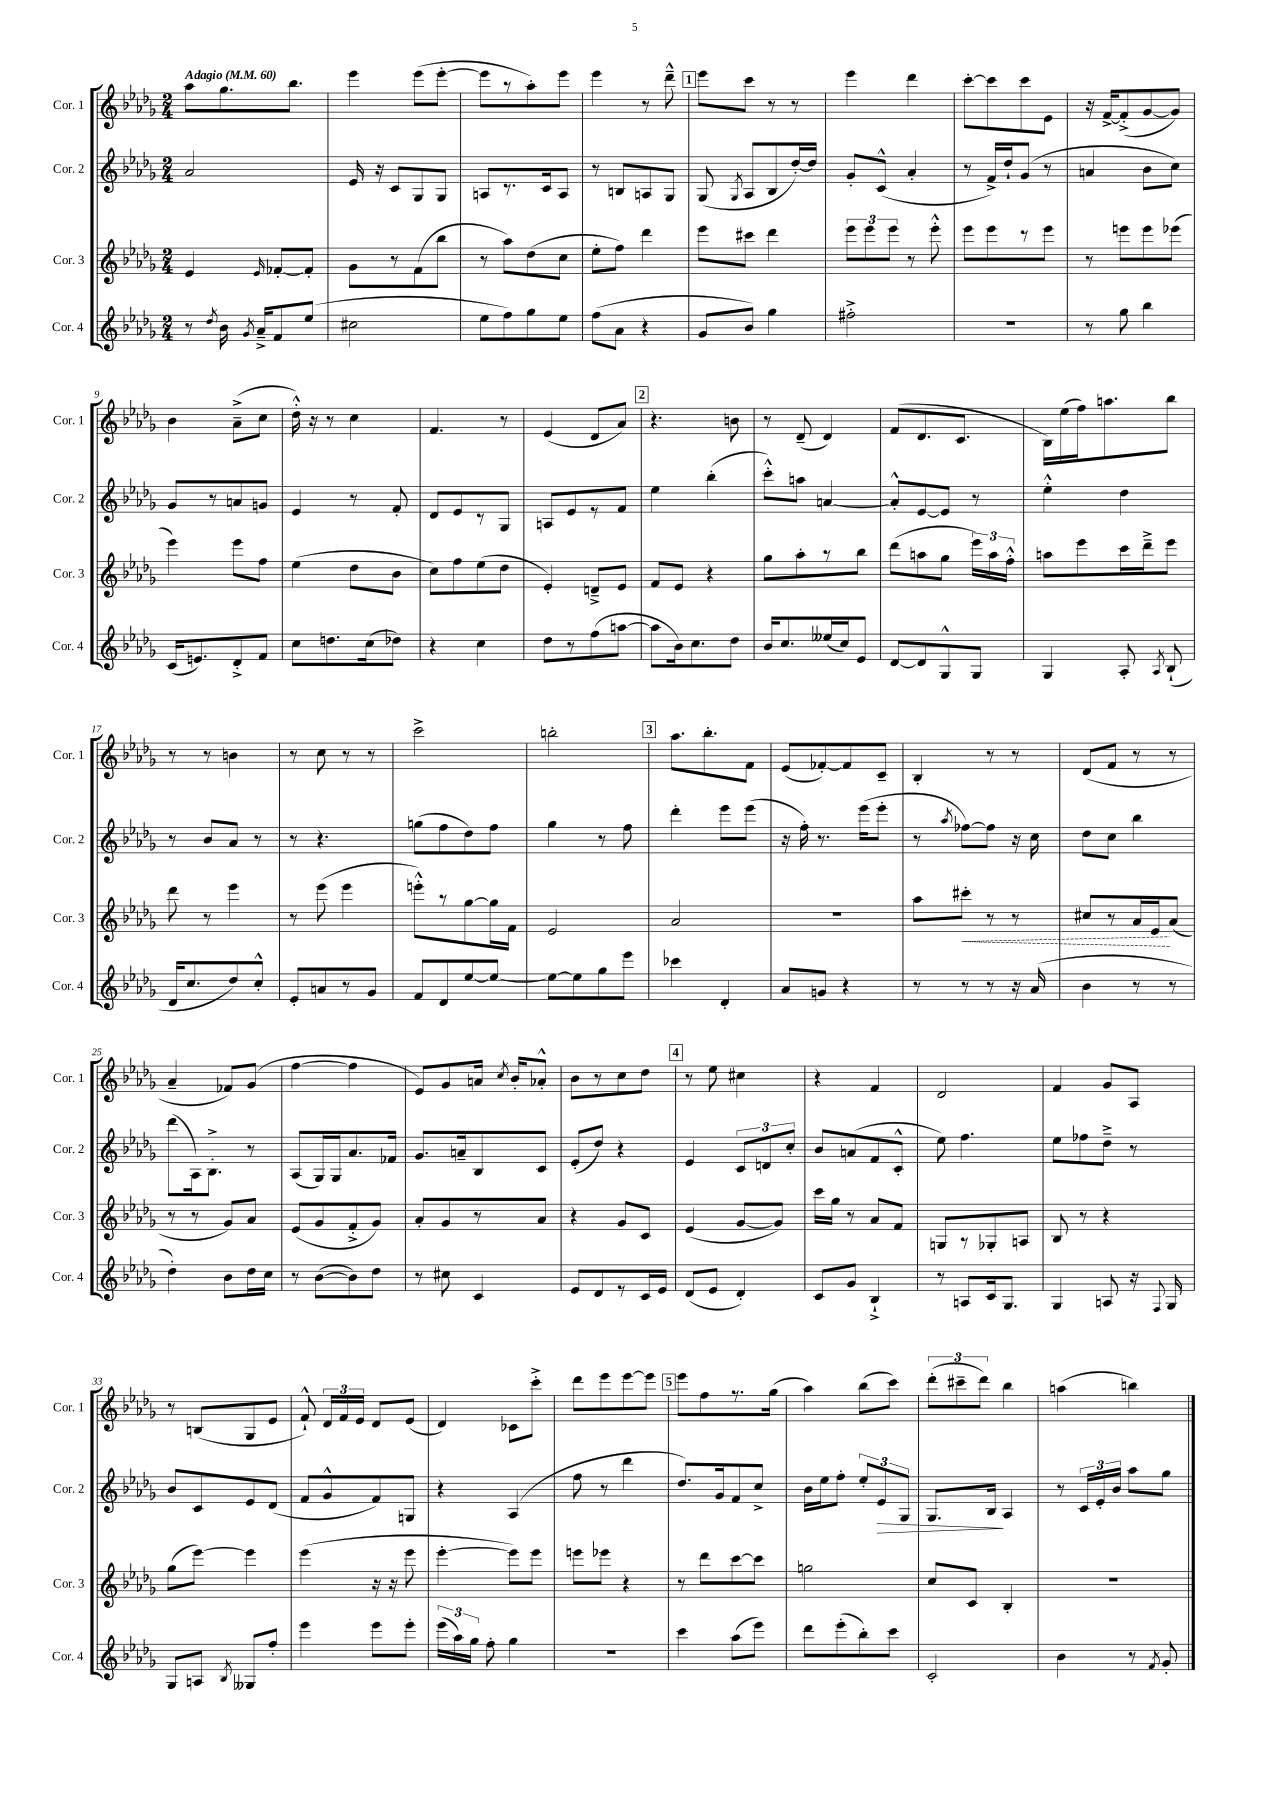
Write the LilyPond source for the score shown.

<<
\new StaffGroup <<
\new Staff = "s0" \with { instrumentName = "Cor. 1" shortInstrumentName = "Cor. 1" } {
    \clef treble \key des \major \numericTimeSignature \time 2/4 \tempo "Adagio" 4 = 60
    \autoBeamOff aes''8[ ges''8. bes''8.] |
    ees'''4 ees'''8[( ees'''8]~-. |
    ees'''8[ r8 aes''8-.) ees'''8] |
    ees'''4 r8 des'''8---^ |
    \mark \markup { \box "1" } ees'''8[ c'''8] r8 r8 |
    ees'''4 des'''4 |
    c'''8[~-. c'''8 c'''8 ees'8] |
    r16 f'16[~-> f'8-.->( ges'8~ ges'8]) |
    bes'4 aes'8[--->( c''8] |
    des''16-.-^) r16 r8 c''4 |
    f'4. r8 |
    ees'4( des'8[ aes'8]) |
    \mark \markup { \box "2" } r4. b'8 |
    r8 des'8--( des'4) |
    f'8[( des'8. c'8.] |
    bes16[) ees''16( f''16) a''8. bes''8] |
    r8 r8 b'4 |
    r8 c''8 r8 r8 |
    c'''2-> |
    b''2-. |
    \mark \markup { \box "3" } aes''8.[ bes''8.-. f'8] |
    ees'8[( fes'8~-.) fes'8 c'8]-- |
    bes4-. r8 r8 |
    des'8[( f'8] r8 r8 |
    aes'4-- fes'8[) ges'8]( |
    f''4~ f''4 |
    ees'8[) ges'8 a'16] \acciaccatura { c''8 } bes'16[-. aes'8]-.-^ |
    bes'8[ r8 c''8 des''8] |
    \mark \markup { \box "4" } r8 ees''8 cis''4 |
    r4 f'4 |
    des'2 |
    f'4 ges'8[ aes8] |
    r8 b8[( ges8 ees'8] |
    f'8-!-^) \tuplet 3/2 { des'16[ f'16 ees'16] } des'8[ ees'8]( |
    des'4) ces'8[ c'''8]-.-> |
    des'''8[ ees'''8 ees'''8~ ees'''8] |
    \mark \markup { \box "5" } ees'''8[ f''8 r8. ges''16]( |
    aes''4) bes''8[( c'''8]) |
    \tuplet 3/2 { des'''8[-.( cis'''8-- des'''8]) } bes''4 |
    a''4( b''4) \bar "|." |
}
\new Staff = "s1" \with { instrumentName = "Cor. 2" shortInstrumentName = "Cor. 2" } {
    \clef treble \key des \major \numericTimeSignature \time 2/4
    \autoBeamOff aes'2 |
    ees'16 r16 c'8[ ges8 ges8] |
    a8[ r8. c'16 a8] |
    r8 b8[ a8 ges8] |
    \mark \markup { \box "1" } ges8( \acciaccatura { ges8 } aes8[ bes8 des''16~-.) des''16] |
    ges'8[-. c'8]-^( aes'4-. |
    r8 f'16[->) des''16-! ges'8]( r8 |
    a'4 bes'8[ c''8]) |
    ges'8[ r8 a'8 g'8] |
    ees'4 r8 f'8-. |
    des'8[ ees'8 r8 ges8] |
    a8[ ees'8 r8 f'8] |
    \mark \markup { \box "2" } ees''4 bes''4-.( |
    c'''8[-.-^) a''8] a'4~ |
    a'8[-.-^ ees'8~ ees'8] r8 |
    ees''4-.-^ des''4 |
    r8 bes'8[ aes'8] r8 |
    r8 r4. |
    g''8[( f''8 des''8) f''8] |
    ges''4 r8 f''8 |
    \mark \markup { \box "3" } des'''4-. ees'''8[ ees'''8]( |
    r16 f''16-.) r8. ees'''16[( ees'''8]-. |
    r8 \acciaccatura { aes''8 } fes''8[~) fes''8] r16 c''16 |
    des''8[ c''8] bes''4 |
    des'''8[( aes16) bes8.]-.-> r8 |
    aes8[( ges16) ges16 aes'8. fes'16] |
    ges'8.[ a'16-- bes8 c'8] |
    ees'8[-.( des''8]) r4 |
    \mark \markup { \box "4" } ees'4 \tuplet 3/2 { c'8[ d'8 c''8]-. } |
    bes'8[ a'8( f'8 c'8]-.-^ |
    ees''8) f''4. |
    ees''8[ fes''8 des''8]---> r8 |
    bes'8[ c'8 ees'8 des'8]( |
    f'8[ ges'8-^ f'8) g8] |
    r4 aes4( |
    f''8 r8 des'''4 |
    \mark \markup { \box "5" } des''8.[) ges'16 f'8 c''8]-> |
    bes'16[ ees''16 f''8]-. \tuplet 3/2 { ees''8[-. ees'8\> ges8] } |
    ges8.[ bes16]\! aes4 |
    r8 \tuplet 3/2 { c'16[ ees'16-. bes'16] } aes''8[ ges''8] \bar "|." |
}
\new Staff = "s2" \with { instrumentName = "Cor. 3" shortInstrumentName = "Cor. 3" } {
    \clef treble \key des \major \numericTimeSignature \time 2/4
    \autoBeamOff ees'4 \grace { ees'16 } fes'8[~-. fes'8]-. |
    ges'8[ r8 f'8( bes''8] |
    r8 aes''8[) des''8( c''8] |
    ees''8[-. f''8]) des'''4 |
    \mark \markup { \box "1" } ees'''8[ cis'''8] des'''4 |
    \tuplet 3/2 { ees'''8[ ees'''8 ees'''8] } r8 ees'''8-.-^ |
    ees'''8[ ees'''8 r8 ees'''8] |
    r8 e'''8[ e'''8 ees'''8]( |
    ees'''4) ees'''8[ f''8] |
    ees''4( des''8[ bes'8] |
    c''8[) f''8 ees''8( des''8] |
    ees'4-.) d'8[---> ees'8] |
    \mark \markup { \box "2" } f'8[ ees'8] r4 |
    ges''8[ aes''8-. r8 bes''8] |
    des'''8[( a''8 ges''8] \tuplet 3/2 { ees'''16[) a''16 f''16]-.-^ } |
    a''8[ ees'''8 c'''16 des'''16---> ees'''8] |
    des'''8 r8 ees'''4 |
    r8 ees'''8( ees'''4 |
    e'''8[-.-^) r8 ges''8~ ges''16 f'16] |
    ees'2 |
    \mark \markup { \box "3" } aes'2 |
    R2 |
    aes''8[ \once \override Hairpin.style = #'dashed-line cis'''8]-.\< r8 r8 |
    cis''8[ r8 aes'16 ees'16\! aes'8]( |
    r8 r8 ges'8[) aes'8] |
    ees'8[( ges'8 f'8-.-> ges'8]) |
    aes'8[-. ges'8 r8 aes'8] |
    r4 ges'8[ c'8] |
    \mark \markup { \box "4" } ees'4( ges'8[~ ges'8]) |
    c'''16[ ges''16] r8 aes'8[ f'8] |
    g8[ r8 ges8-. a8] |
    bes8 r8 r4 |
    ges''8[( ees'''8]~) ees'''4 |
    ees'''4( r16 r16 ees'''8 |
    ees'''4~-. ees'''8[) ees'''8] |
    e'''8[ ees'''8] r4 |
    \mark \markup { \box "5" } r8 des'''8[ c'''8~ c'''8] |
    g''2 |
    c''8[ c'8] bes4-. |
    r2 \bar "|." |
}
\new Staff = "s3" \with { instrumentName = "Cor. 4" shortInstrumentName = "Cor. 4" } {
    \clef treble \key des \major \numericTimeSignature \time 2/4
    \autoBeamOff r8 \acciaccatura { des''8 } bes'16 \acciaccatura { ges'8 } aes'16[---> f'8 ees''8]( |
    cis''2 |
    ees''8[ f''8) ges''8 ees''8] |
    f''8[( aes'8] r4 |
    \mark \markup { \box "1" } ges'8[ bes'8]) ges''4 |
    fis''2-.-> |
    R2 |
    r8 ges''8 bes''4 |
    c'16[( e'8.) des'8-.-> f'8] |
    c''8[ d''8. c''16( des''8]) |
    r4 c''4 |
    des''8[ r8 f''8( a''8]~ |
    \mark \markup { \box "2" } a''8[ bes'16) c''8. des''8] |
    bes'16[ c''8. eeses''16( c''16) ees'8] |
    des'8[~ des'8 ges8-^ ges8] |
    ges4 aes8-. \acciaccatura { aes8 } bes8-!( |
    des'16[ c''8. des''8) c''8]-.-^ |
    ees'8[-. a'8 r8 ges'8] |
    f'8[ des'8 ees''8~ ees''8]~ |
    ees''8[~ ees''8 ges''8 ees'''8] |
    \mark \markup { \box "3" } ces'''4 des'4-. |
    aes'8[ g'8] r4 |
    r8 r8 r8 r16 aes'16( |
    bes'4 r8 r8 |
    des''4-.) bes'8[ des''16 c''16] |
    r8 bes'8[~( bes'8) des''8] |
    r8 cis''8 c'4 |
    ees'8[ des'8 r8 c'16 ees'16] |
    \mark \markup { \box "4" } des'8[( ees'8] des'4-.) |
    c'8[ ges'8] bes4-!-> |
    r8 a8[ c'16 ges8.] |
    ges4 a8 r16 \appoggiatura { f8 } ges16 |
    ges8[ a8] \acciaccatura { bes8 } geses8[ f''8]-. |
    ees'''4 ees'''8[ ees'''8]-. |
    \tuplet 3/2 { ees'''16[( aes''16) ges''16] } f''8-. ges''4 |
    R2 |
    \mark \markup { \box "5" } c'''4 aes''8[( ees'''8]) |
    des'''8[ ees'''8-.( bes''8-.) c'''8] |
    c'2-. |
    bes'4 r8 \acciaccatura { f'8 } ges'8-. \bar "|." |
}
>>
>>
